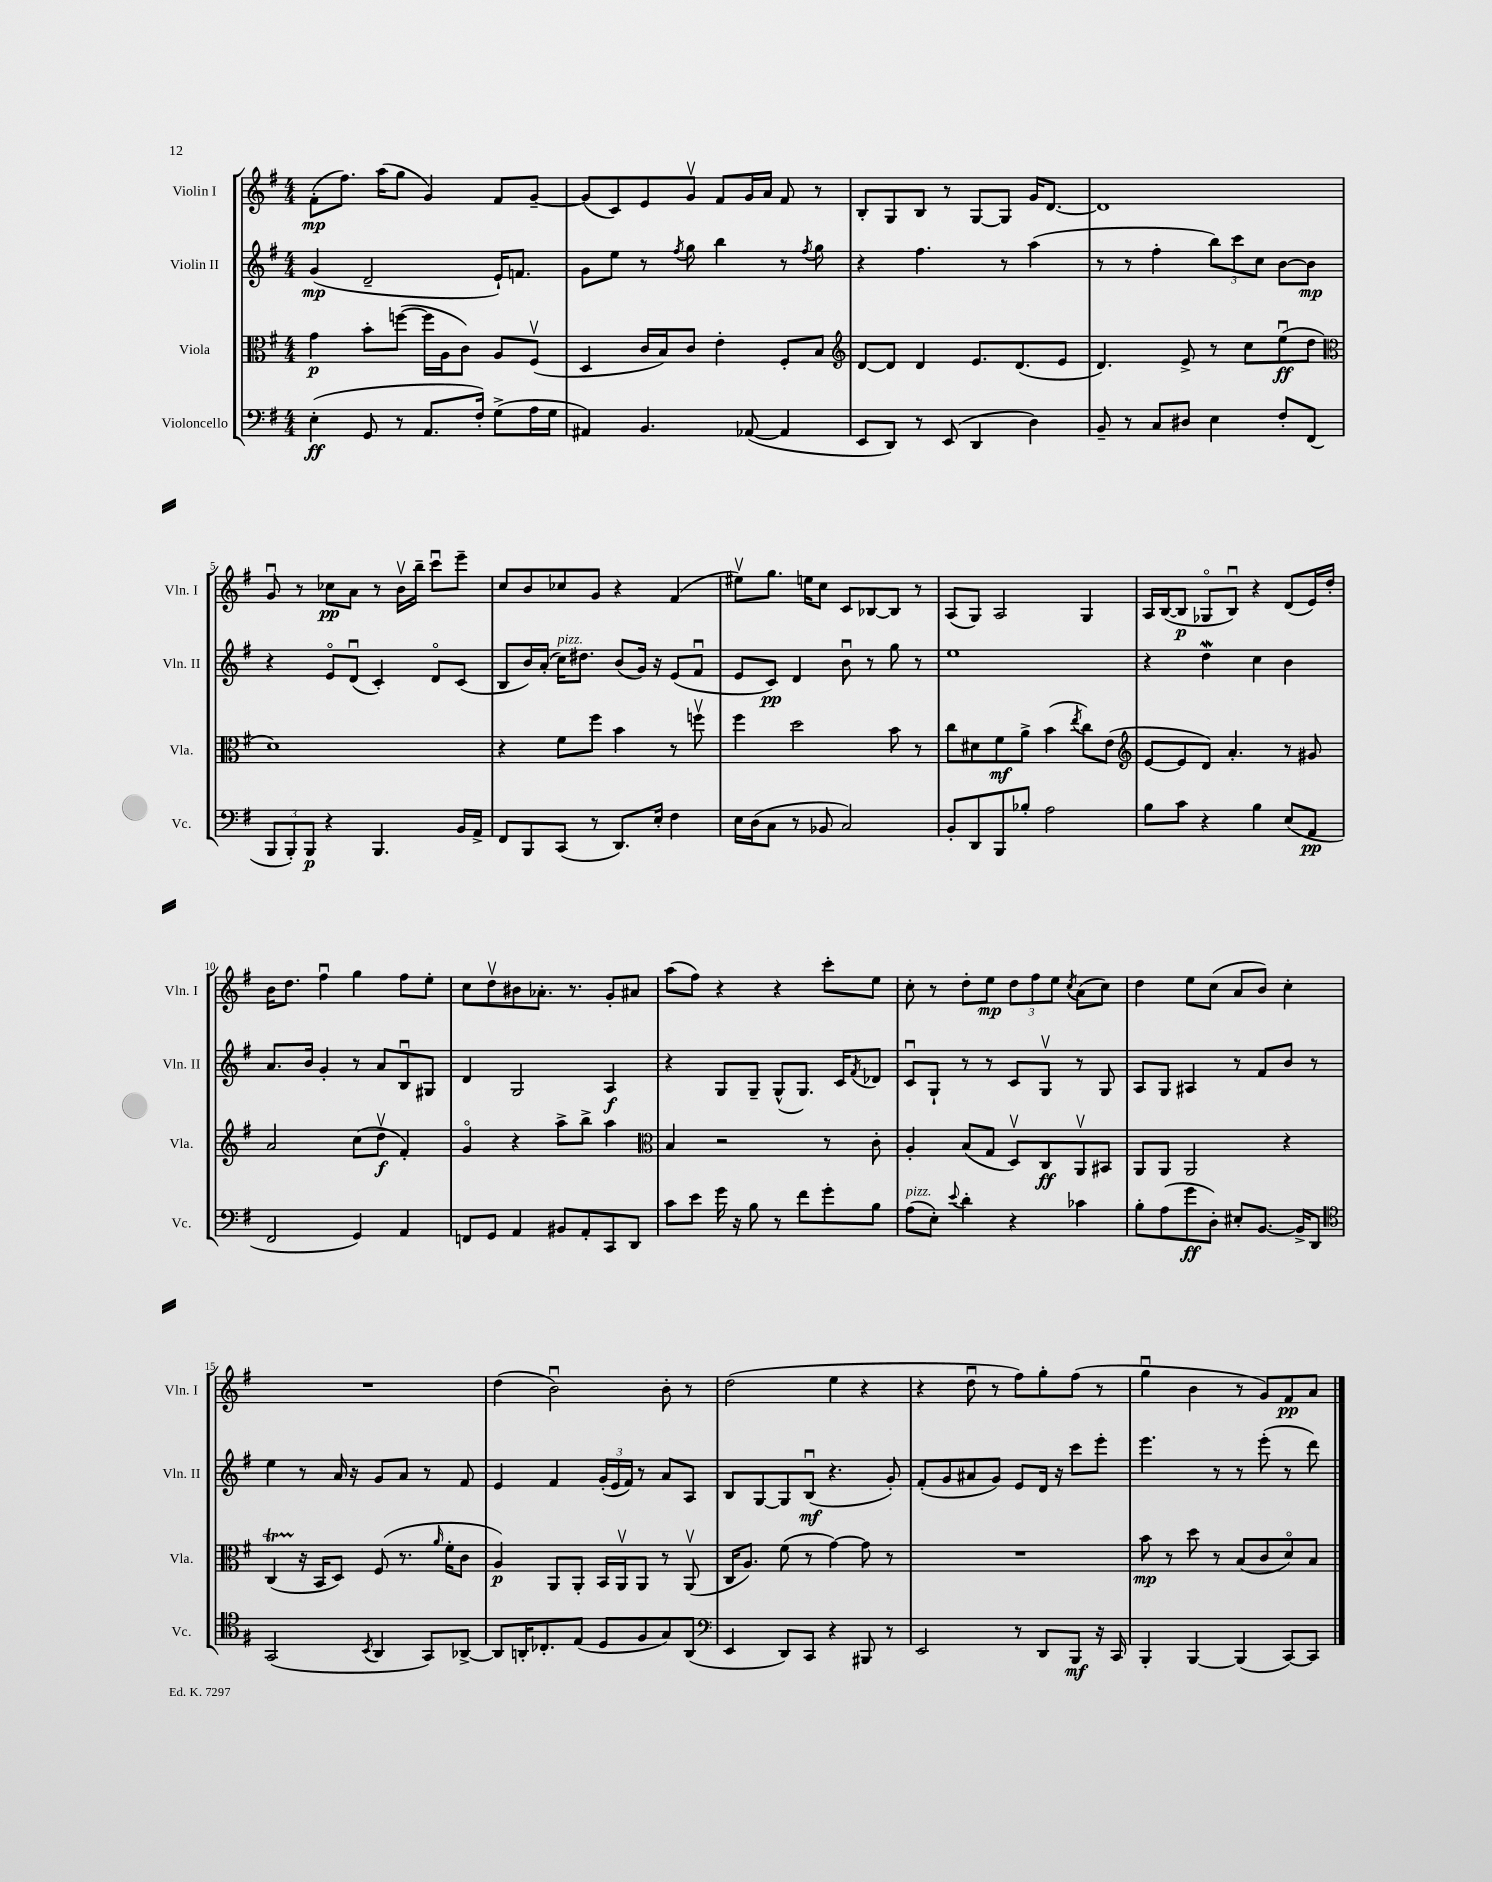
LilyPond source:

<<
\new StaffGroup <<
\new Staff = "s0" \with { instrumentName = "Violin I" shortInstrumentName = "Vln. I" } {
    \clef treble \key g \major \numericTimeSignature \time 4/4
    fis'8-.\mp( fis''8.) a''16( g''8 g'4) fis'8 g'8~-- |
    g'8( c'8) e'8 g'8\upbow fis'8 g'16 a'16 fis'8 r8 |
    b8-. g8 b8 r8 g8~ g8 g'16 d'8.~ |
    d'1 |
    g'8\downbow r8 ces''8\pp a'8 r8 b'16\upbow b''16-- c'''8\downbow e'''8-- |
    c''8 b'8 ces''8 g'8 r4 fis'4( |
    eis''8\upbow) g''8. e''16 c''8 c'8 bes8~ bes8 r8 |
    a8( g8) a2 g4 |
    a16 b16~( b8\p ges8\flageolet b8\downbow) r4 d'8( e'16) d''16-. |
    b'16 d''8. fis''4\downbow g''4 fis''8 e''8-. |
    c''8 d''8\upbow bis'8 aes'8.-. r8. g'8-. ais'8 |
    a''8( fis''8) r4 r4 c'''8-. e''8 |
    c''8-. r8 d''8-. e''8\mp \tuplet 3/2 { d''8 fis''8 e''8 } \acciaccatura { c''8 } a'8( c''8) |
    d''4 e''8 c''8( a'8 b'8) c''4-. |
    R1 |
    d''4( b'2\downbow) b'8-. r8 |
    d''2( e''4 r4 |
    r4 d''8\downbow r8 fis''8) g''8-. fis''8( r8 |
    g''4\downbow b'4 r8 g'8) fis'8\pp a'8 \bar "|." |
}
\new Staff = "s1" \with { instrumentName = "Violin II" shortInstrumentName = "Vln. II" } {
    \clef treble \key g \major \numericTimeSignature \time 4/4
    g'4\mp( d'2-- e'16-!) f'8. |
    g'8 e''8 r8 \acciaccatura { fis''8 } g''8 b''4 r8 \acciaccatura { fis''8 } g''8 |
    r4 fis''4. r8 a''4( |
    r8 r8 fis''4-. \tuplet 3/2 { b''8) c'''8 c''8 } b'8~ b'8\mp |
    r4 e'8\flageolet d'8\downbow( c'4-.) d'8\flageolet c'8( |
    b8 b'16) a'16-.( c''16^\markup { \italic "pizz." }) dis''8. b'8( g'16) r16 e'8( fis'8\downbow |
    e'8 c'8\pp) d'4 b'8\downbow r8 g''8 r8 |
    e''1 |
    r4 d''4\mordent c''4 b'4 |
    a'8. b'16 g'4-. r8 a'8 b8\downbow gis8 |
    d'4 g2 a4\f |
    r4 g8 g8-- g8-^( g8.) c'16 \acciaccatura { fis'8 } des'8 |
    c'8\downbow g8-! r8 r8 c'8 g8\upbow r8 g8 |
    a8 g8 ais4 r8 fis'8 b'8 r8 |
    e''4 r8 a'16 r16 g'8 a'8 r8 fis'8 |
    e'4 fis'4 \tuplet 3/2 { g'16-.( e'16 fis'16) } r8 a'8 a8 |
    b8 g8~ g8 b8\downbow\mf( r4. g'8-.) |
    fis'8-.( g'8 ais'8 g'8) e'8 d'16 r16 c'''8 e'''8-. |
    e'''4. r8 r8 e'''8-.( r8 d'''8) \bar "|." |
}
\new Staff = "s2" \with { instrumentName = "Viola" shortInstrumentName = "Vla." } {
    \clef alto \key g \major \numericTimeSignature \time 4/4
    g'4\p b'8-. f''8~( f''16 a16 c'8) a8 fis8\upbow( |
    d4 c'16 b16) c'8 e'4-. fis8-. b8 |
    \clef treble d'8~ d'8 d'4 e'8. d'8.( e'8 |
    d'4.) e'8-> r8 c''8 e''8\downbow\ff( d''8 |
    \clef alto d'1) |
    r4 fis'8 fis''8 b'4 r8 f''8\upbow |
    fis''4 d''2 b'8 r8 |
    c''8 dis'8 fis'8\mf a'8-> b'4( \acciaccatura { e''8 } c''8) e'8( |
    \clef treble e'8~ e'8 d'8) a'4.-. r8 gis'8 |
    a'2 c''8( d''8\upbow\f fis'4-.) |
    g'4\flageolet r4 a''8-> b''8-> a''4 |
    \clef alto b4 r2 r8 c'8-. |
    a4-. b8( g8 d8\upbow) c8\ff a,8\upbow bis,8 |
    a,8 a,8 a,2 r4 |
    c4\startTrillSpan( r16\stopTrillSpan b,16 d8) fis8( r8. \grace { a'16 } fis'16-. c'8 |
    a4\p) a,8 a,8-. b,16 a,16\upbow a,8 r8 a,8\upbow( |
    c16 a8.) fis'8( r8 g'4~) g'8 r8 |
    R1 |
    b'8\mp r8 d''8 r8 b8( c'8 d'8\flageolet) b8 \bar "|." |
}
\new Staff = "s3" \with { instrumentName = "Violoncello" shortInstrumentName = "Vc." } {
    \clef bass \key g \major \numericTimeSignature \time 4/4
    e4-.\ff( g,8 r8 a,8. fis16-.) g8->( a16 g16 |
    ais,4) b,4. aes,8~( aes,4 |
    e,8 d,8) r8 e,8( d,4 d4) |
    b,8-- r8 c8 dis8 e4 fis8-. fis,8( |
    \tuplet 3/2 { b,,8 b,,8-.) b,,8\p } r4 b,,4. b,16 a,16-> |
    fis,8 b,,8 c,8( r8 d,8.) e16-. fis4 |
    e16 d16( c8 r8 bes,8 c2) |
    b,8-. d,8 b,,8 bes8-. a2 |
    b8 c'8 r4 b4 e8( a,8\pp |
    fis,2 g,4) a,4 |
    f,8 g,8 a,4 bis,8 a,8-. c,8 d,8 |
    c'8 e'8 g'16 r16 b8 r8 fis'8 g'8-. b8 |
    a8^\markup { \italic "pizz." }( e8-.) \appoggiatura { e'8 } d'4-. r4 ces'4 |
    b8-. a8( g'8\ff d8-.) eis8-. b,8.~ b,16-> d,8 |
    \clef tenor g,2( \acciaccatura { b,8 } a,4 g,8) aes,8~-> |
    aes,8 a,16-. ces8.-. e8( d8 fis8 g8) a,8( |
    \clef bass e,4 d,8) c,8 r4 bis,,8 r8 |
    e,2 r8 d,8 b,,8\mf r16 c,16 |
    b,,4-. b,,4~ b,,4( c,8~) c,8 \bar "|." |
}
>>
>>
